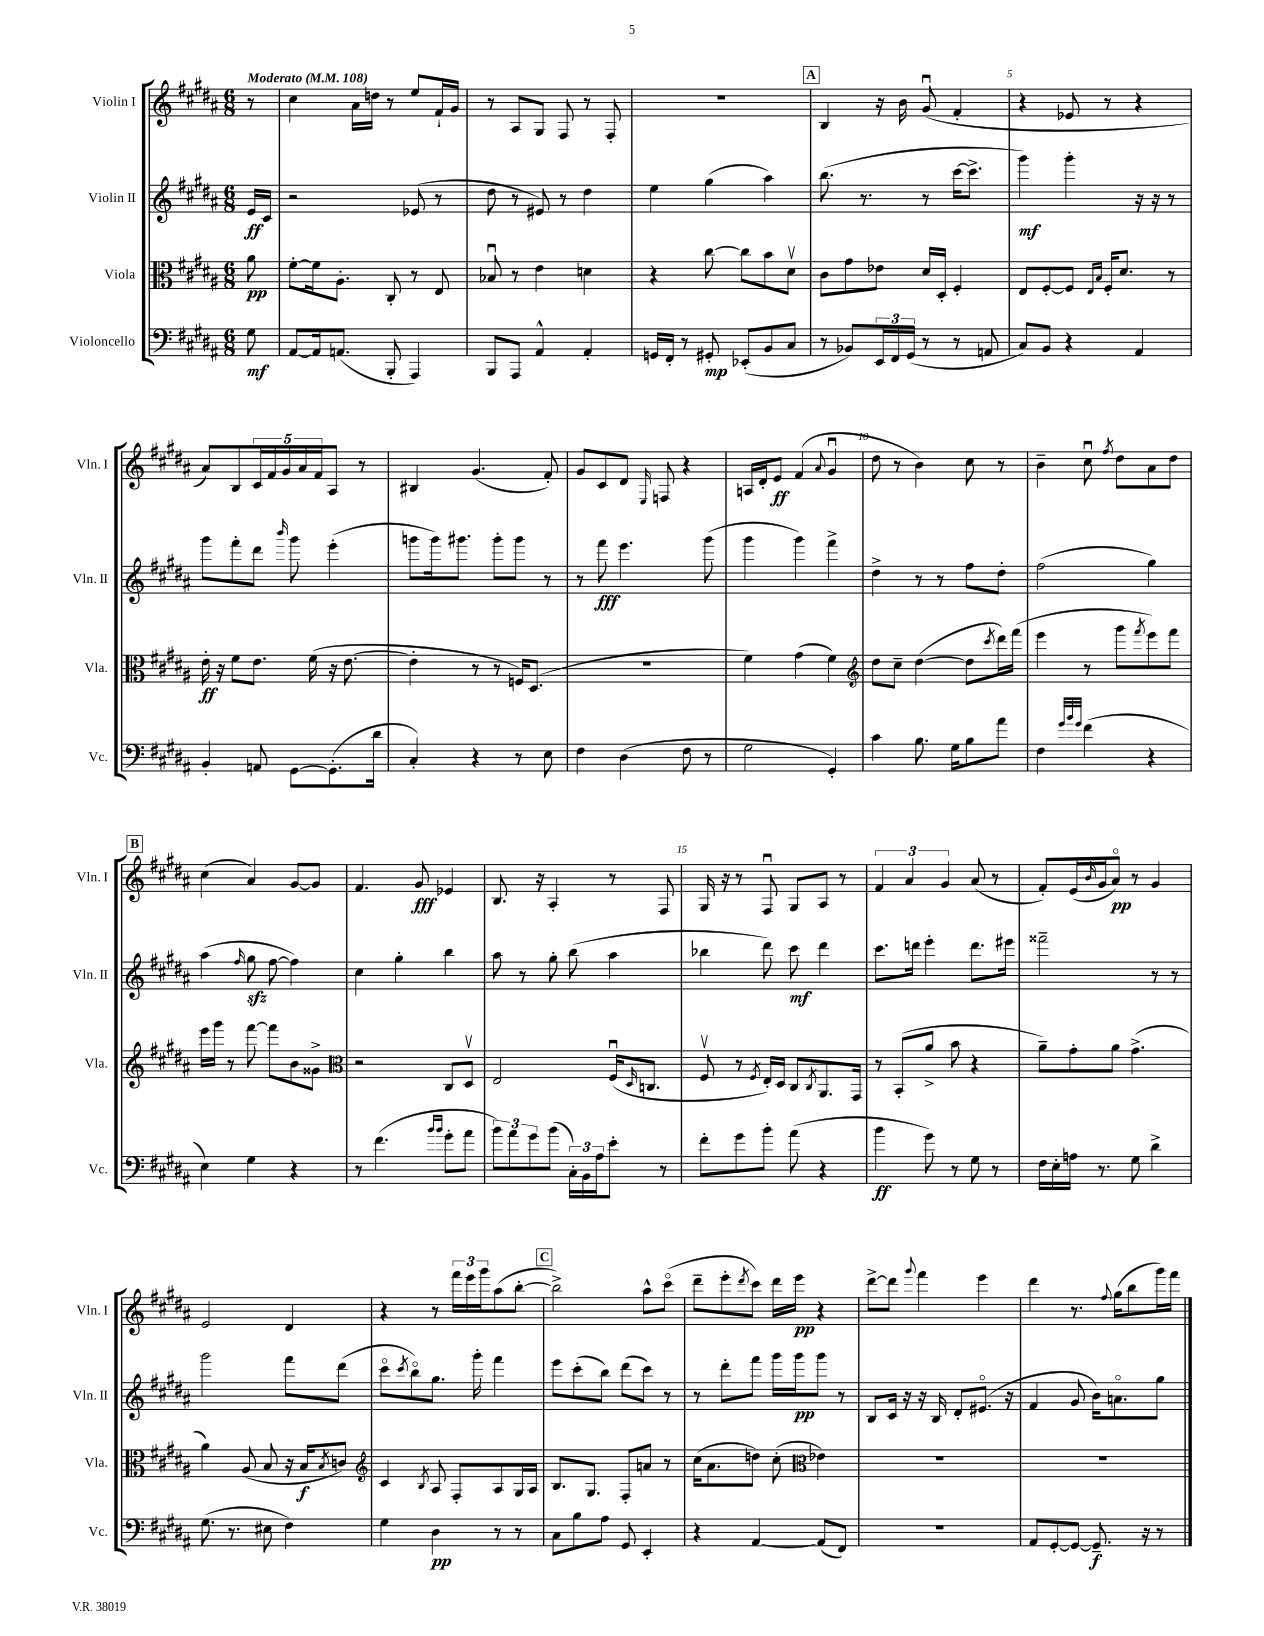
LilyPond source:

<<
\new StaffGroup <<
\new Staff = "s0" \with { instrumentName = "Violin I" shortInstrumentName = "Vln. I" } {
    \clef treble \key b \major \numericTimeSignature \time 6/8 \partial 8 \tempo "Moderato" 4 = 108
    r8 |
    cis''4 ais'16 d''16 r8 e''8 fis'16-! gis'16 |
    r8 ais8 gis8 fis8 r8 fis8-. |
    R2. |
    \mark \markup { \box "A" } b4 r16 b'16 gis'8\downbow( fis'4-. |
    r4 ees'8 r8 r4 |
    ais'8) b8 \tuplet 5/4 { cis'16 fis'16 gis'16 ais'16 fis'16 } ais8 r8 |
    bis4 gis'4.( fis'8-.) |
    gis'8 cis'8 dis'8 \grace { e16 } f8 r4 |
    a16 dis'16-. e'8\ff fis'4( \appoggiatura { ais'8 } gis'4\downbow |
    dis''8 r8 b'4) cis''8 r8 |
    b'4-- cis''8\downbow \acciaccatura { fis''8 } dis''8 ais'8 dis''8 |
    \mark \markup { \box "B" } cis''4( ais'4) gis'8~ gis'8 |
    fis'4. gis'8\fff ees'4 |
    b8. r16 ais4-. r8 fis8 |
    gis16 r16 r8 fis8\downbow gis8 ais8 r8 |
    \tuplet 3/2 { fis'4 ais'4 gis'4 } ais'8( r8 |
    fis'8-.) e'16( \grace { b'16 } gis'16 ais'8\flageolet\pp) r8 gis'4 |
    e'2 dis'4 |
    r4 r8 \tuplet 3/2 { fis'''16 e'''16 gis'''16 } ais''8( b''8~-. |
    \mark \markup { \box "C" } b''2->) ais''8-^ cis'''8\flageolet( |
    dis'''8-- e'''8-. \acciaccatura { dis'''8 } cis'''8) dis'''16 e'''16\pp r4 |
    dis'''8~-> dis'''8 \appoggiatura { gis'''8 } fis'''4 e'''4 |
    dis'''4 r8. \appoggiatura { fis''8 } gis''16( b''8 gis'''16) fis'''16 \bar "|." |
}
\new Staff = "s1" \with { instrumentName = "Violin II" shortInstrumentName = "Vln. II" } {
    \clef treble \key b \major \numericTimeSignature \time 6/8 \partial 8
    e'16\ff cis'16 |
    r2 ees'8( r8 |
    dis''8 r8 eis'8) r8 dis''4 |
    e''4 gis''4( ais''4) |
    \mark \markup { \box "A" } b''8.( r8. r8 cis'''16~ cis'''8.-> |
    gis'''4\mf) gis'''4-. r16 r16 r8 |
    gis'''8 fis'''8-. dis'''8 \grace { b'''16 } gis'''8 e'''4-.( |
    g'''8 g'''16) gis'''8. gis'''8-. gis'''8 r8 |
    r8 fis'''8\fff e'''4. gis'''8( |
    gis'''4 gis'''4) fis'''4-> |
    dis''4-> r8 r8 fis''8 dis''8-. |
    fis''2( gis''4) |
    \mark \markup { \box "B" } ais''4( \grace { fis''16 } gis''8\sfz fis''8~ fis''4) |
    cis''4 gis''4-. b''4 |
    ais''8 r8 gis''8-. b''8( ais''4 |
    bes''4 dis'''8) cis'''8\mf dis'''4 |
    cis'''8. d'''16 e'''4-. d'''8. eis'''16 |
    fisis'''2-- r8 r8 |
    gis'''2 fis'''8 dis'''8( |
    cis'''8\flageolet \acciaccatura { cis'''8 } b''8\flageolet) gis''8. gis'''16-. fis'''4 |
    \mark \markup { \box "C" } e'''8 cis'''8-.( b''8) dis'''8( cis'''8) r8 |
    r8 dis'''8-. fis'''8 gis'''16 gis'''16\pp gis'''8 r8 |
    b8 cis'16 r16 r16 b16 dis'8-. eis'8.\flageolet( r16 |
    fis'4 gis'8 b'16) a'8.\flageolet gis''8 \bar "|." |
}
\new Staff = "s2" \with { instrumentName = "Viola" shortInstrumentName = "Vla." } {
    \clef alto \key b \major \numericTimeSignature \time 6/8 \partial 8
    ais'8\pp |
    fis'8~-. fis'16 ais8.-. cis8-. r8 e8 |
    bes8\downbow r8 e'4 d'4 |
    r4 cis''8~ cis''8 b'8 dis'8\upbow |
    \mark \markup { \box "A" } cis'8 gis'8 ees'8 dis'16 dis16-. fis4-. |
    e8 fis8~-. fis8 \grace { e16 b16 } fis16-. dis'8. r8 |
    e'16-.\ff r16 fis'8 e'8. fis'16( r16 e'8.~ |
    e'4-. r8 r8 f16) dis8.( |
    R2. |
    fis'4) gis'4( fis'4) |
    \clef treble dis''8 cis''8-- dis''4~( dis''8 \acciaccatura { cis'''8 } dis'''16) fis'''16( |
    e'''4 r8 gis'''8 \acciaccatura { fis'''8 } e'''8) fis'''8 |
    \mark \markup { \box "B" } e'''16 gis'''16 r8 fis'''8~ fis'''8 b'8 gisis'8-> |
    \clef alto r2 cis8 dis8\upbow |
    e2 fis16\downbow( \grace { dis16 } c8. |
    fis8\upbow r8 \acciaccatura { fis8 } e16-.) dis16 cis8 \acciaccatura { cis8 } ais,8. gis,16 |
    r8 b,8-.( ais'8-> b'8 r4 |
    ais'8--) gis'8-. ais'8 gis'4.->( |
    ais'4) ais8( b8 r16 b16\f \acciaccatura { b8 } c'8) |
    \clef treble cis'4 \acciaccatura { b8 } ais8 fis8-. ais8 gis16 ais16 |
    \mark \markup { \box "C" } b8. gis8. fis8-. a'8 r8 |
    cis''16( ais'8. d''8) cis''8-.( \clef alto ees'4) |
    R2. |
    R2. \bar "|." |
}
\new Staff = "s3" \with { instrumentName = "Violoncello" shortInstrumentName = "Vc." } {
    \clef bass \key b \major \numericTimeSignature \time 6/8 \partial 8
    gis8\mf |
    ais,8~ ais,16 a,8.( b,,8-. ais,,4) |
    b,,8 ais,,8 ais,4-^ ais,4-. |
    g,16 fis,16-. r8 gis,8-.\mp ees,8-.( b,8 cis8 |
    \mark \markup { \box "A" } r8 bes,8) \tuplet 3/2 { e,16 fis,16 gis,16( } r8 r8 a,8 |
    cis8) b,8 r4 ais,4 |
    b,4-. a,8 gis,8~ gis,8.-.( dis'16 |
    cis4-.) r4 r8 e8 |
    fis4 dis4( fis8 r8 |
    gis2 gis,4-.) |
    cis'4 b8. gis16 b8 ais'8 |
    fis4 \grace { gis'32 b'32 gis'32 } fis'4( r4 |
    \mark \markup { \box "B" } e4) gis4 r4 |
    r8 fis'4.( \grace { b'16 b'16 } gis'8-. ais'8 |
    \tuplet 3/2 { b'8) ais'8 gis'8 } b'8( \tuplet 3/2 { cis16-.) b,16 ais16 } e'8-. r8 |
    fis'8-. gis'8 b'8-. ais'8( r4 |
    b'4\ff gis'8) r8 gis8 r8 |
    fis16 e16-. a16 r8. gis8 dis'4-> |
    gis8.( r8. eis8 fis4) |
    gis4 dis4\pp r8 r8 |
    \mark \markup { \box "C" } cis8 b8 ais8 gis,8 e,4-. |
    r4 ais,4~ ais,8( fis,8) |
    R2. |
    ais,8 gis,8~-. gis,8~ gis,8.--\f r16 r8 \bar "|." |
}
>>
>>
\layout { \context { \Score \override BarNumber.break-visibility = ##(#f #t #t) barNumberVisibility = #(every-nth-bar-number-visible 5) } }
